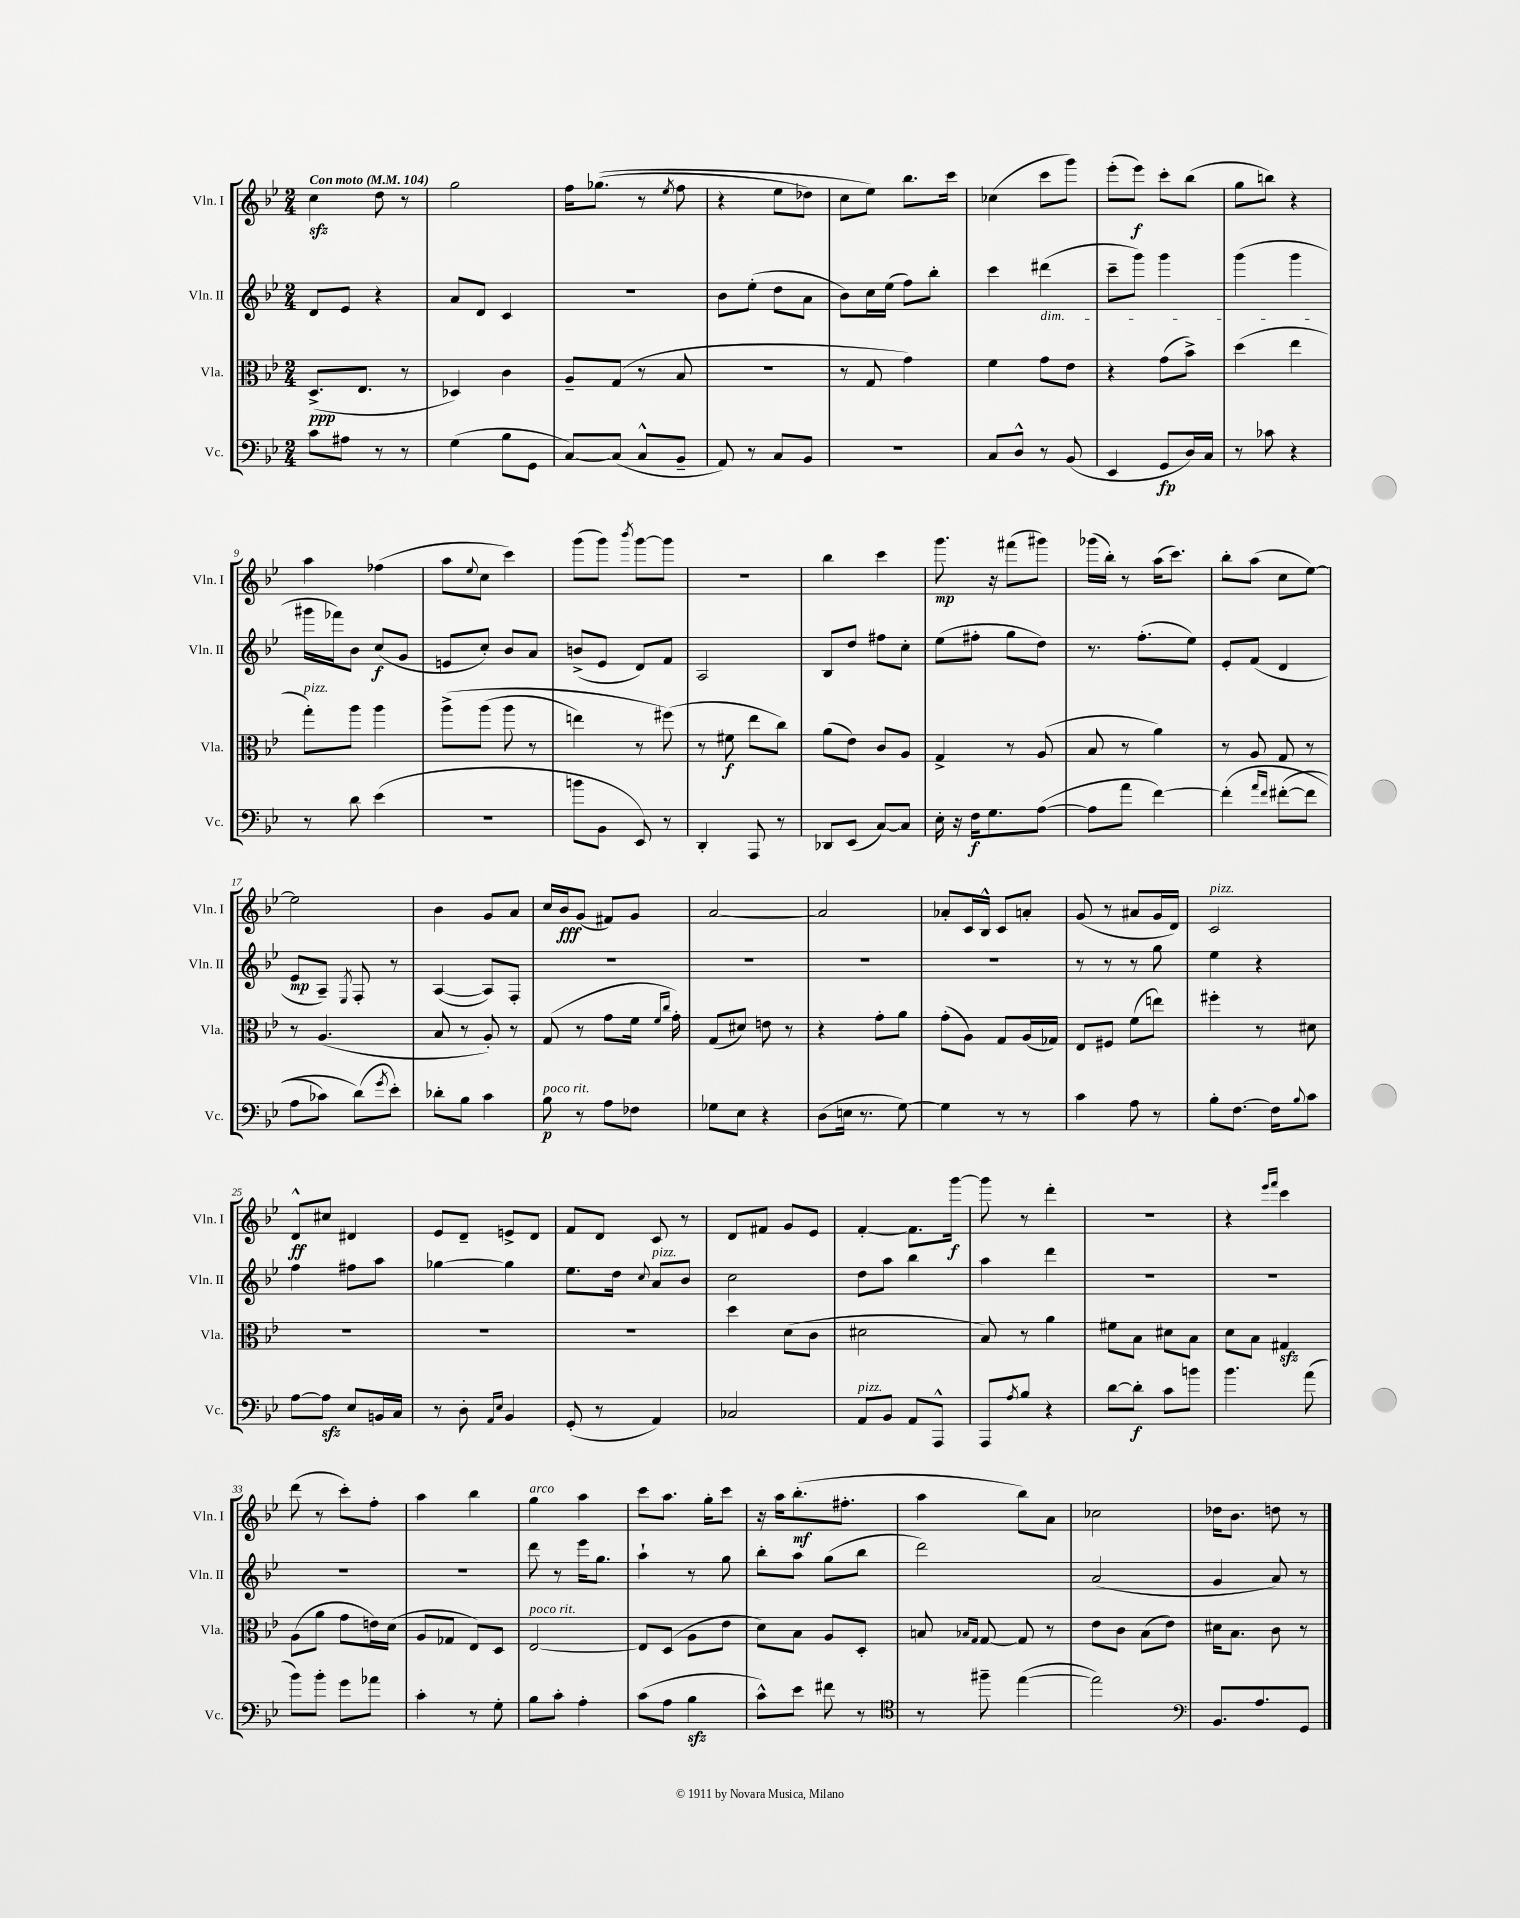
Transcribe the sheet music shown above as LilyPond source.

<<
\new StaffGroup <<
\new Staff = "s0" \with { instrumentName = "Vln. I" shortInstrumentName = "Vln. I" } {
    \clef treble \key bes \major \numericTimeSignature \time 2/4 \tempo "Con moto" 4 = 104
    c''4\sfz d''8 r8 |
    g''2 |
    f''16 ges''8.(\( r8 \acciaccatura { ees''8 } f''8 |
    r4 ees''8 des''8) |
    c''8 ees''8\) bes''8. c'''16 |
    ces''4( c'''8 g'''8) |
    ees'''8-.( ees'''8\f) c'''8-. bes''8( |
    g''8 b''8) r4 |
    a''4 fes''4( |
    a''8 \appoggiatura { ees''8 } c''8 c'''4) |
    g'''8( g'''8) \acciaccatura { bes'''8 } g'''8~ g'''8 |
    r2 |
    bes''4 c'''4 |
    g'''8.\mp r16 fis'''8( gis'''8) |
    ges'''16( bes''16-.) r8 a''16( c'''8.) |
    bes''8-. a''8( c''8 ees''8~) |
    ees''2 |
    bes'4 g'8 a'8 |
    c''16 bes'16\fff g'8( fis'8) g'8 |
    a'2~ |
    a'2 |
    aes'8-. c'16 bes16-^ c'8 a'8-. |
    g'8( r8 ais'8 g'16 d'16) |
    c'2^\markup { \italic "pizz." } |
    d'8-^\ff cis''8 dis'4 |
    ees'8 d'8-- e'8-> d'8 |
    f'8 d'8 c'8 r8 |
    d'8 fis'8 g'8 ees'8 |
    f'4~-. f'8. g'''16~\f |
    g'''8 r8 d'''4-. |
    r2 |
    r4 \grace { ees'''16 f'''16 } c'''4 |
    d'''8( r8 c'''8-.) f''8-. |
    a''4 bes''4 |
    g''4^\markup { \italic "arco" } a''4 |
    c'''8 a''8. g''16-. c'''8 |
    r16 a''16 bes''8.-.\mf( fis''8.-. |
    a''4 bes''8) a'8 |
    ces''2 |
    des''16 bes'8. d''8 r8 \bar "|." |
}
\new Staff = "s1" \with { instrumentName = "Vln. II" shortInstrumentName = "Vln. II" } {
    \clef treble \key bes \major \numericTimeSignature \time 2/4
    d'8 ees'8 r4 |
    a'8 d'8 c'4 |
    r2 |
    bes'8 ees''8-.( d''8 a'8 |
    bes'8) c''16 ees''16( f''8) bes''8-. |
    c'''4 dis'''4\dim( |
    c'''8-- g'''8) g'''4 |
    g'''4( g'''4\! |
    gis'''16 fes'''16) bes'8 c''8\f( g'8 |
    e'8 c''8-.) bes'8 a'8 |
    b'8->( ees'8 d'8) f'8 |
    a2 |
    bes8 d''8 fis''8 c''8-. |
    ees''8( fis''8-. g''8 d''8) |
    r8. f''8.-.( ees''8) |
    ees'8-. f'8( d'4 |
    ees'8\mp a8--) \acciaccatura { ees8 } f8-. r8 |
    a4~( a8) f8-. |
    R2 |
    R2 |
    R2 |
    R2 |
    r8 r8 r8 g''8 |
    ees''4 r4 |
    f''4 fis''8 a''8 |
    ges''4~ ges''4 |
    ees''8. d''16 \appoggiatura { c''8 } a'8^\markup { \italic "pizz." } bes'8 |
    c''2 |
    d''8 a''8 bes''4 |
    a''4 d'''4 |
    R2 |
    R2 |
    R2 |
    R2 |
    d'''8 r8 ees'''16 g''8. |
    a''4-! r8 g''8 |
    bes''8-. a''8 g''8( bes''8 |
    d'''2) |
    a'2( |
    g'4 a'8) r8 \bar "|." |
}
\new Staff = "s2" \with { instrumentName = "Vla." shortInstrumentName = "Vla." } {
    \clef alto \key bes \major \numericTimeSignature \time 2/4
    d8.->\ppp( ees8. r8 |
    des4) c'4 |
    a8-- g8( r8 bes8 |
    R2 |
    r8 g8 g'4) |
    f'4 g'8 ees'8 |
    r4 g'8( bes'8->) |
    d''4( ees''4 |
    g''8-.^\markup { \italic "pizz." }) a''8 a''4 |
    a''8->\( a''8( a''8 r8 |
    e''4) r8 fis''8(\) |
    r8 fis'8\f ees''8 c''8) |
    a'8( ees'8) c'8 a8 |
    g4-> r8 a8( |
    bes8 r8 a'4) |
    r8 a8 g8 r8 |
    r8 a4.( |
    bes8 r8 a8-.) r8 |
    g8( r8 g'8 f'16 \grace { f'16 c''16 } g'16-.) |
    g8( dis'8) e'8 r8 |
    r4 g'8-. a'8 |
    g'8-.( a8) g8 a16( ges16) |
    ees8 fis8 f'8( e''8) |
    fis''4-. r8 dis'8 |
    R2 |
    R2 |
    R2 |
    d''4 d'8( c'8 |
    dis'2 |
    bes8) r8 a'4 |
    fis'8 bes8 dis'8 bes8 |
    d'8 bes8 gis4\sfz |
    a8( a'8 g'8 e'16) d'16( |
    a8 ges8 ees8) d8 |
    ees2~^\markup { \italic "poco rit." } |
    ees8 d8( a8 ees'8 |
    d'8) bes8 a8 d8-. |
    b8 \grace { bes16 g16 } g8~ g8 r8 |
    ees'8 c'8 bes8( ees'8) |
    dis'16 bes8. c'8 r8 \bar "|." |
}
\new Staff = "s3" \with { instrumentName = "Vc." shortInstrumentName = "Vc." } {
    \clef bass \key bes \major \numericTimeSignature \time 2/4
    c'8 ais8 r8 r8 |
    g4( bes8 g,8 |
    c8~) c8( c8-^ bes,8-- |
    a,8) r8 c8 bes,8 |
    R2 |
    c8 d8-^ r8 bes,8( |
    ees,4 g,8\fp d16) c16 |
    r8 ces'8 r4 |
    r8 d'8 ees'4( |
    r2 |
    b'8 bes,8 ees,8) r8 |
    d,4-. a,,8 r8 |
    des,8 ees,8( c8~) c8 |
    ees16-. r16 f16\f g8. a8~( |
    a8 a'8 f'4~) |
    f'4-.\( \grace { a'16 f'16 } fis'8~-.( fis'8 |
    a8 ces'8) d'8(\) \acciaccatura { g'8 } ees'8-.) |
    des'8-. bes8 c'4 |
    bes8\p^\markup { \italic "poco rit." } r8 a8 fes8 |
    ges8 ees8 r4 |
    d8( e16 r8. g8~) |
    g4 r8 r8 |
    c'4 a8 r8 |
    bes8-. f8.~ f16 \appoggiatura { bes8 } c'8 |
    a8~ a8\sfz ees8 b,16 c16 |
    r8 d8-. \grace { a,16 ees16 } bes,4 |
    g,8-.( r8 a,4) |
    ces2 |
    a,8^\markup { \italic "pizz." } bes,8 a,8 a,,8-^ |
    a,,8 \acciaccatura { a8 } bes8 r4 |
    d'8~ d'8-.\f c'8 b'8 |
    bes'4. a'8( |
    bes'8) bes'8-. g'8 aes'8 |
    c'4-. r8 g8-. |
    bes8 c'8-. a4-. |
    c'8( a8 bes4\sfz |
    c'8-^) ees'8 fis'8 r8 |
    \clef tenor r8 fis''8-- ees''4~( |
    ees''2) |
    \clef bass bes,8. a8. g,8 \bar "|." |
}
>>
>>
